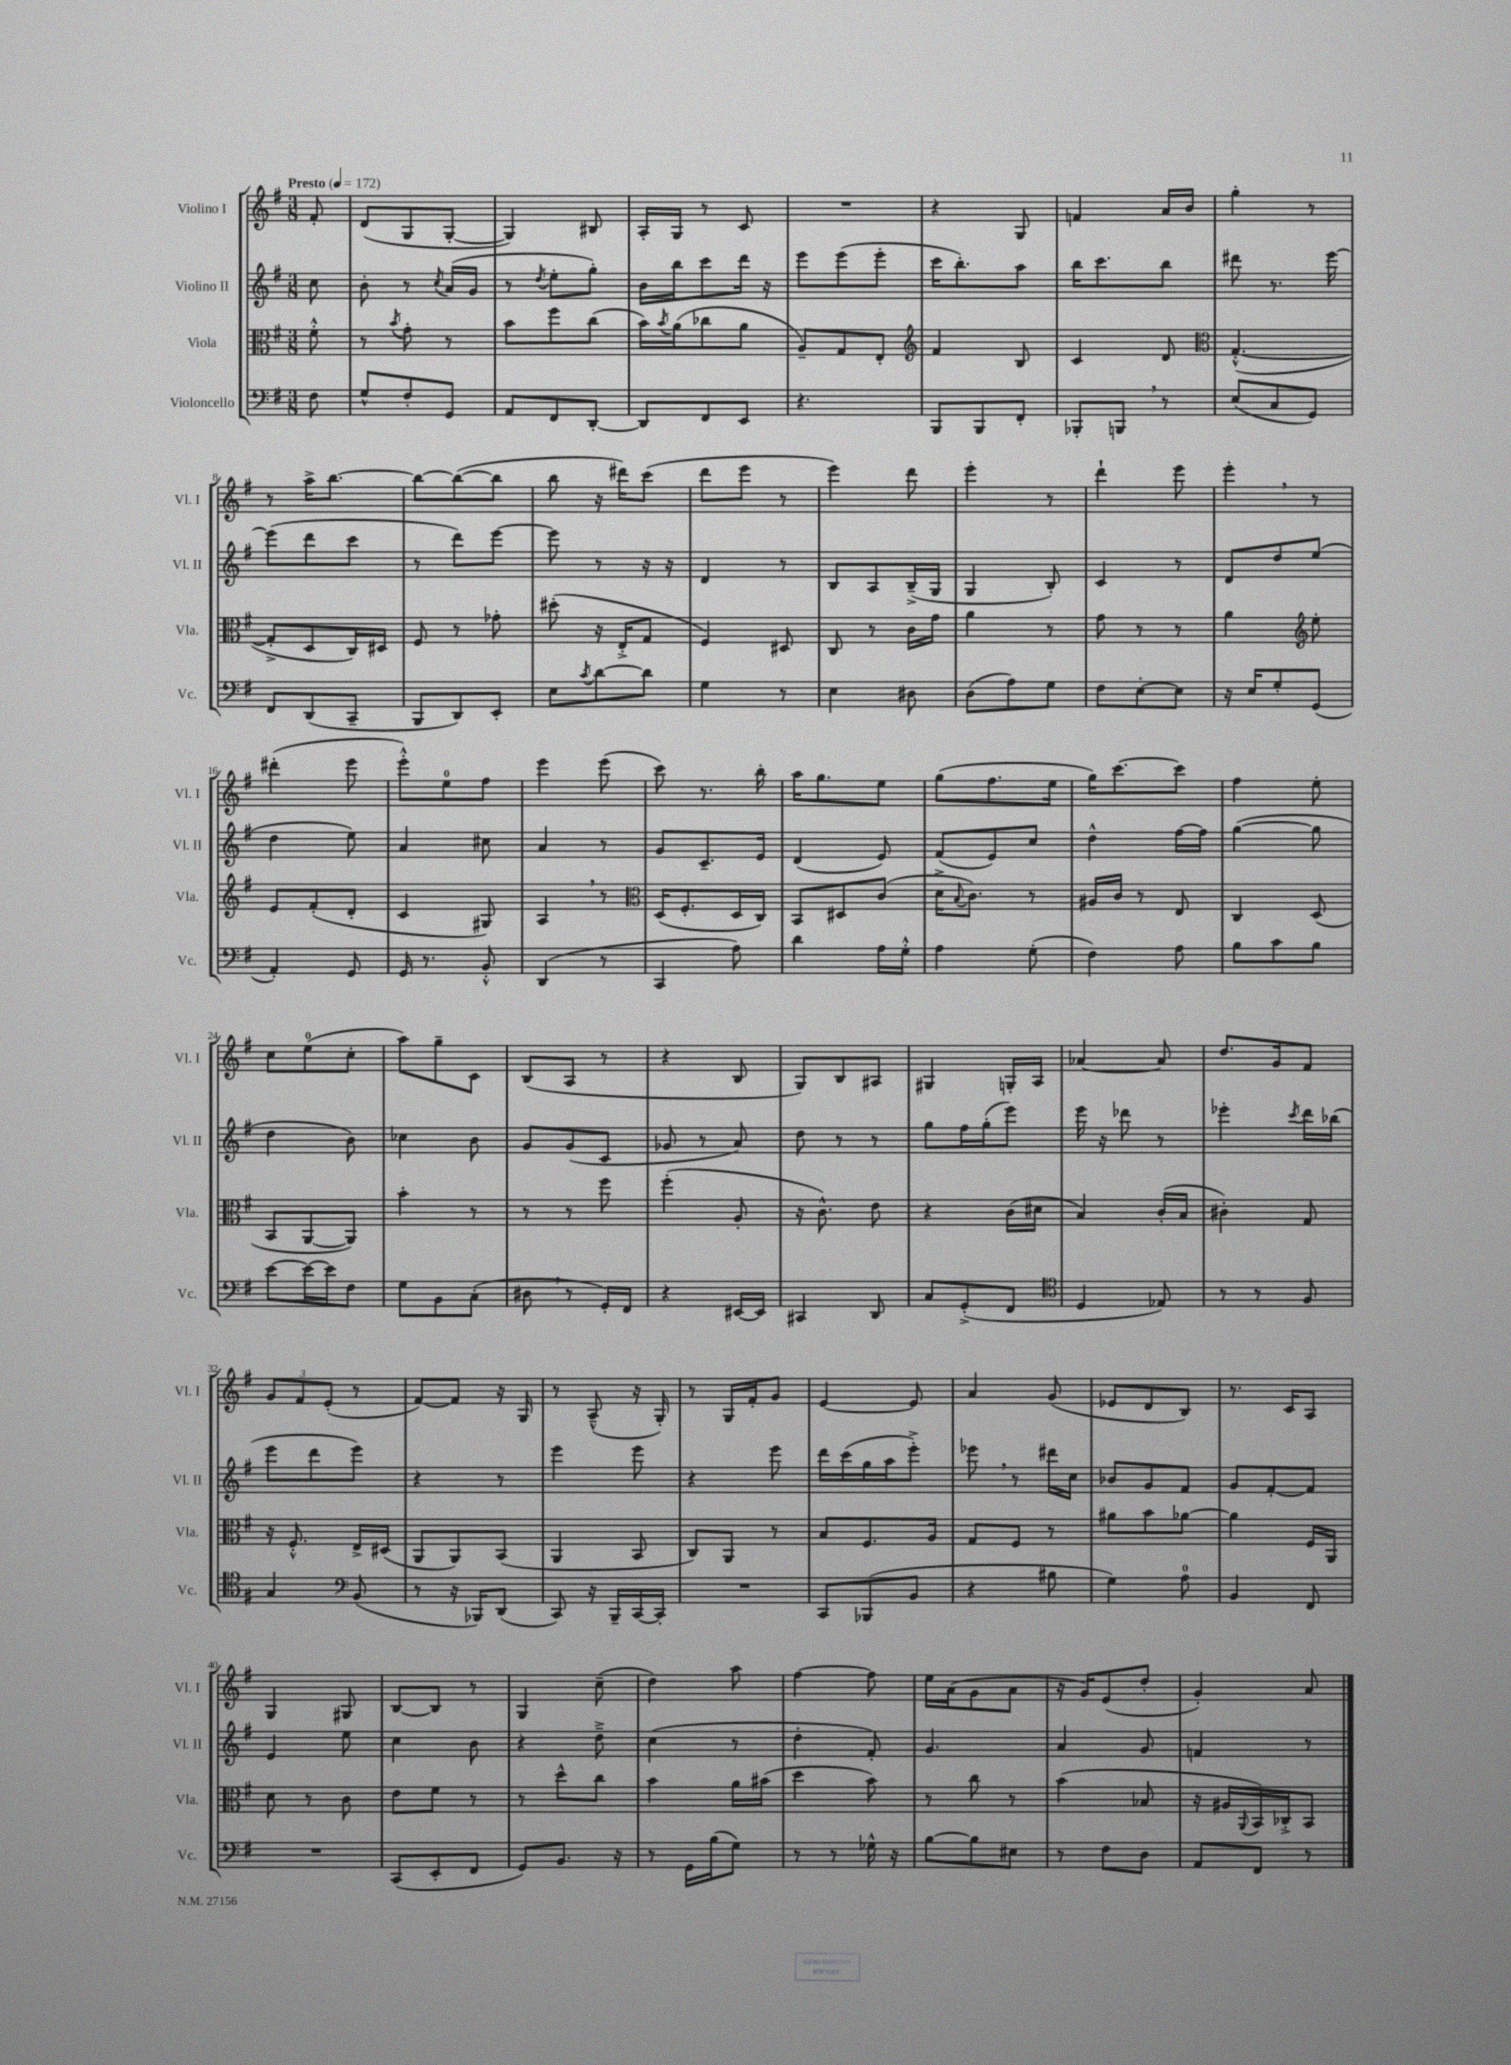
<<
\new StaffGroup <<
\new Staff = "s0" \with { instrumentName = "Violino I" shortInstrumentName = "Vl. I" } {
    \clef treble \key g \major \numericTimeSignature \time 3/8 \partial 8 \tempo "Presto" 4 = 172
    fis'8-. |
    d'8( g8 g8~-. |
    g4) bis8 |
    a16-. g16 r8 c'8 |
    R4. |
    r4 g8 |
    f'4 a'16 b'16 |
    g''4-. r8 |
    r8 a''16-> b''8.~ |
    b''8~ b''8~( b''8 |
    b''8 r16 dis'''16) c'''8( |
    d'''8 e'''8 r8 |
    e'''4) d'''8 |
    e'''4-. r8 |
    d'''4-! e'''8 |
    e'''4-. \breathe r8 |
    dis'''4-.( e'''8 |
    e'''8-.-^) e''8-0 fis''8 |
    e'''4 e'''8( |
    c'''8) r8. b''16-. |
    a''16 g''8. e''8 |
    g''8( fis''8. e''16 |
    g''16) c'''8.~ c'''8 |
    fis''4 e''8-. |
    c''8 e''8-0( c''8-. |
    a''8) g''8-- c'8 |
    b8( a8 r8 |
    r4 b8 |
    g8) b8 ais8 |
    gis4 g16-. a16 |
    aes'4~ aes'8 |
    d''8. g'16 fis'8 |
    \tuplet 3/2 { g'8 fis'8 e'8-.( } r8 |
    fis'8~) fis'8 r16 g16 |
    r8 a8---^( r16 g16-.) |
    r8 g16 fis'16-. g'8 |
    e'4~ e'8 |
    a'4 g'8( |
    ees'8 d'8 b8) |
    r8. c'16 a8 |
    g4 gis8 |
    b8~ b8 r8 |
    g4 c''8--( |
    d''4) a''8 |
    fis''4~ fis''8 |
    e''16 a'16( g'8 a'8 |
    r16 g'16) e'8( d''8-. |
    g'4-.) a'8 \bar "|." |
}
\new Staff = "s1" \with { instrumentName = "Violino II" shortInstrumentName = "Vl. II" } {
    \clef treble \key g \major \numericTimeSignature \time 3/8 \partial 8
    c''8 |
    b'8-. r8 \acciaccatura { c''8 } a'16( g'16 |
    r8 \acciaccatura { d''8 } e''8-. g''8-.) |
    b'16 b''16 c'''8 d'''16 r16 |
    e'''8 e'''8( e'''8-. |
    c'''16 b''8.-.) a''8 |
    b''16 c'''8. b''8 |
    dis'''8 r8. e'''16~ |
    e'''8( d'''8 c'''8 |
    r8 d'''8) e'''8~ |
    e'''8 r8 r16 r16 |
    d'4 r8 |
    b8 a8 b16--->( g16 |
    g4 b8-.) |
    c'4 r8 |
    d'8 d''8 e''8( |
    d''4 e''8) |
    a'4 cis''8 |
    a'4 r8 |
    g'8 c'8.-- e'16 |
    d'4( e'8) |
    fis'8( e'8) c''8 |
    d''4-^ fis''16~ fis''16 |
    g''4~( g''8 |
    d''4 b'8) |
    ces''4 b'8 |
    g'8 g'8( c'8 |
    ges'8 r8 a'8) |
    d''8 r8 r8 |
    g''8 fis''16 g''16-.( e'''8) |
    e'''16 r16 des'''8 r8 |
    ees'''4-. \acciaccatura { c'''8 } d'''16 bes''16( |
    e'''8 d'''8 e'''8) |
    r4 r8 |
    e'''4 e'''8 |
    r4 e'''8 |
    d'''16 c'''16( g''16 a''16 e'''8-.->) |
    ees'''8 \breathe r8 dis'''16 c''16 |
    bes'8 g'8 fis'8 |
    g'8 fis'8~-. fis'8 |
    e'4 e''8 |
    c''4 b'8 |
    r4 d''8---> |
    c''4( r8 |
    d''4-. fis'8-.) |
    g'4. |
    a'4 g'8 |
    f'4 r8 \bar "|." |
}
\new Staff = "s2" \with { instrumentName = "Viola" shortInstrumentName = "Vla." } {
    \clef alto \key g \major \numericTimeSignature \time 3/8 \partial 8
    fis'8-.-^ |
    r8 \acciaccatura { b'8 } g'8-. r8 |
    b'8 fis''8 c''8( |
    b'16) \acciaccatura { b'8 } a'16( ces''8 a'8 |
    a8--) g8 e8-. |
    \clef treble fis'4 b8 |
    c'4 d'8 |
    \clef alto g4.~-.-^( |
    g8-.-> d8 c16) dis16 |
    fis8 r8 ges'8-. |
    dis''8-.( r16 e16-.-> g8 |
    fis4) dis8 |
    c8 r8 c'16 g'16 |
    a'4 r8 |
    g'8 r8 r8 |
    a'4 \clef treble e''8-. |
    e'8 fis'8-.( d'8-. |
    c'4 gis8) |
    a4 \breathe r8 |
    \clef alto d16( fis8.-. d16 c16) |
    b,8 dis8 c'8( |
    d'16-> \appoggiatura { b8 } c'8.) r8 |
    ais16 c'16 r8 e8 |
    c4 d8( |
    b,8 a,8~ a,8) |
    b'4-. r8 |
    r8 r8 fis''8 |
    fis''4-.( a8-. |
    r16 c'8.-^) e'8 |
    r4 c'16( dis'16 |
    b4) c'16-.( b16 |
    cis'4-.) g8 |
    r16 fis8.-.-^ e16-> dis16( |
    a,8 a,8) b,8( |
    a,4 b,8 |
    c8) a,8 r8 |
    b8 fis8. a16 |
    g8 fis8 r8 |
    ais'8 b'8 aes'8~ |
    aes'4 fis16 a,16 |
    d'8 r8 c'8 |
    e'8 fis'8 r8 |
    r8 d''8-^ c''8 |
    b'4 a'16 bis'16( |
    d''4 b'8) |
    r8 c''8 r8 |
    b'4( bes8 |
    r16 ais16 \appoggiatura { a,8 } b,16) ces16-.-> b,8 \bar "|." |
}
\new Staff = "s3" \with { instrumentName = "Violoncello" shortInstrumentName = "Vc." } {
    \clef bass \key g \major \numericTimeSignature \time 3/8 \partial 8
    fis8 |
    g8-^ fis8-. g,8 |
    a,8 fis,8 d,8~-. |
    d,8 fis,8 e,8 |
    r4. |
    b,,8 b,,8 fis,8-. |
    bes,,8-. b,,8 \breathe r8 |
    e8( c8 g,8) |
    fis,8 d,8( c,8-- |
    b,,8 d,8) e,8-. |
    e8 \acciaccatura { c'8 } d'8~ d'8 |
    g4 r8 |
    e4 dis8 |
    d8( a8) g8 |
    fis8 e8~-. e8 |
    r16 e16 g8-. g,8( |
    a,4-.) g,8 |
    g,16 r8. b,8-.-^ |
    d,4( r8 |
    c,4 a8) |
    d'4 a16 g16-.-^ |
    a4 g8-.( |
    fis4) a8 |
    b8 c'8 b8 |
    e'8~ e'16~ e'16 fis8 |
    g8 b,8 c8-.( |
    dis8 \breathe r8 g,16-.) fis,16 |
    r4 eis,16~ eis,16 |
    cis,4 d,8 |
    c8 g,8-.->( fis,8 |
    \clef tenor d4 ees8) |
    r8 r8 fis8 |
    g4 \clef bass b,8( |
    r8 r16 bes,,16) d,8( |
    c,8) r16 b,,16-- c,16~ c,16-. |
    R4. |
    c,8 bes,,8( b,8 |
    r4 bis8 |
    g4) a8-0 |
    b,4 fis,8 |
    R4. |
    c,8( e,8-. fis,8 |
    g,8) b,8. r16 |
    r8 g,16 b16( g8) |
    r8 r8 ges16-^ r16 |
    b8~ b8 eis8 |
    r8 fis8 d8 |
    a,8 fis,8 r8 \bar "|." |
}
>>
>>
